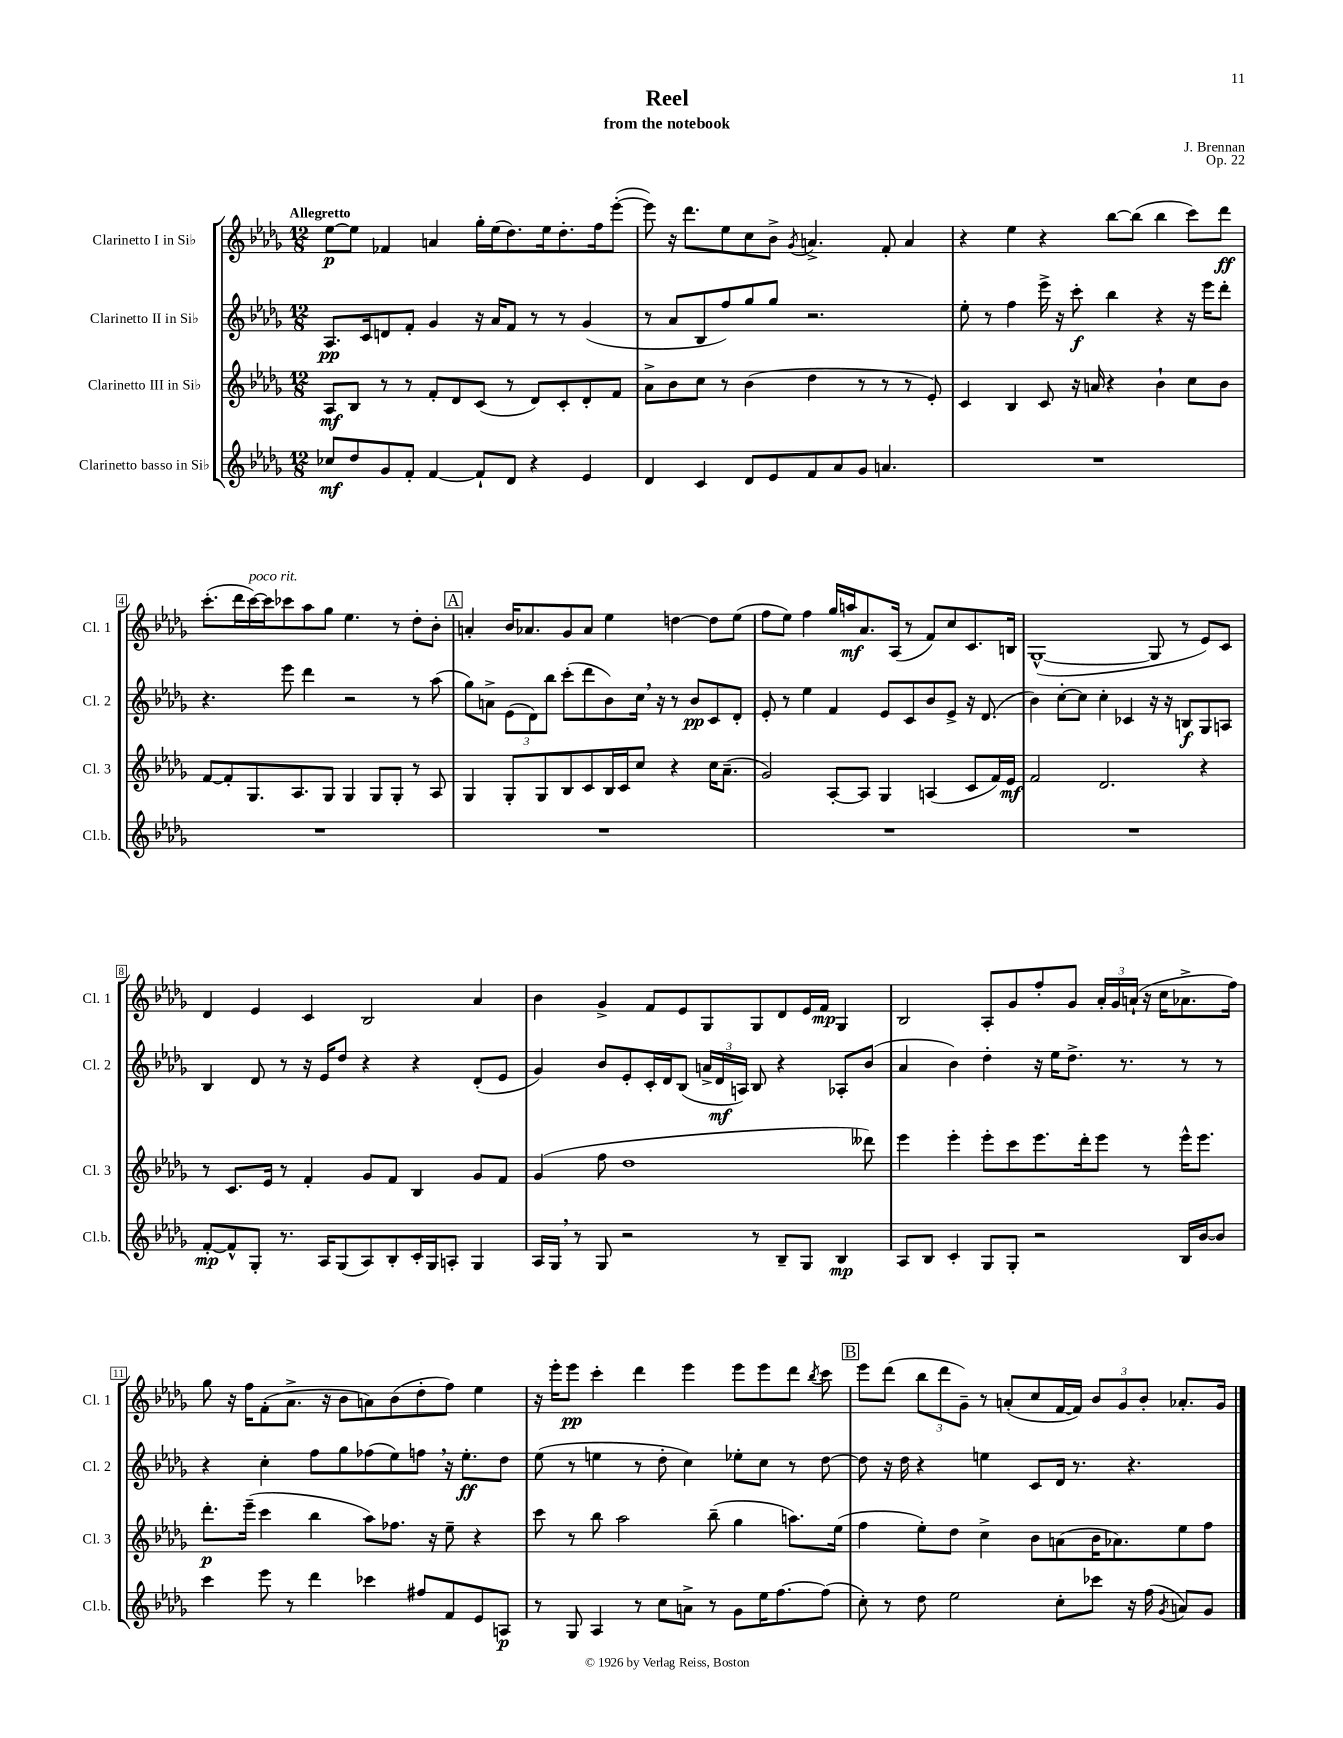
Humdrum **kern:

**kern	**kern	**kern	**kern
*staff4	*staff3	*staff2	*staff1
*clefG2	*clefG2	*clefG2	*clefG2
*k[b-e-a-d-g-]	*k[b-e-a-d-g-]	*k[b-e-a-d-g-]	*k[b-e-a-d-g-]
*M12/8	*M12/8	*M12/8	*M12/8
8cc-	8A-	8.A-	[8ee-
8dd-	8B-	.	8ee-]
.	.	16c	.
8g-	8r	8d	4f-
8f'	8r	8f'	.
[4f	8f'	4g-	4a
.	8d-	.	.
8f`]	(8c	16r	16gg-'
.	.	16a-	(16ee-
8d-	8r	8f	8.dd-)
4r	8d-)	8r	.
.	.	.	16ee-
.	8c'	8r	8.dd-'
4e-	8d-'	(4g-	.
.	.	.	16ff
.	8f	.	([8eee-'
=	=	=	=
4d-	8a-^	8r	8eee-])
.	8b-	8a-	16r
.	.	.	8.ddd-
4c	8cc	8B-	.
.	8r	8ff)	8ee-
8d-	(4b-	8gg-	8cc
8e-	.	8gg-	8b-^
.	.	.	8qg-
8f	4dd-	2.r	4.a^
8a-	.	.	.
8g-	8r	.	.
4.a	8r	.	8f'
.	8r	.	4a
.	8e-')	.	.
=	=	=	=
1.r	4c	8ee-'	4r
.	.	8r	.
.	4B-	4ff	4ee-
.	8c	16eee-^	4r
.	.	16r	.
.	16r	8ccc'	.
.	16a	.	.
.	4r	4bb-	[8bb-
.	.	.	(8bb-]
.	4b-`	4r	4bb-
.	8cc	16r	8ccc)
.	.	16eee-	.
.	8b-	8ddd-'	8ddd-
=	=	=	=
1.r	[8f	4.r	(8.ccc'
.	8f']	.	.
.	.	.	16ddd-
.	8.G-	.	[16ccc)
.	.	.	16ccc]
.	.	8eee-	8ccc-
.	8.A-	.	.
.	.	4ddd-	8aa-
.	8G-	.	8gg-
.	4G-	2r	4.ee-
.	8G-	.	.
.	8G-'	.	8r
.	8r	8r	8dd-'
.	8A-	(8aa-	8b-'
=	=	=	=
1.r	4G-	8gg-)	4a'
.	.	8a^	.
.	8G-'	(12e-	16b-
.	.	.	8.a-
.	.	12d-)	.
.	8G-	.	.
.	.	12bb-	.
.	8B-	(8ccc'	8g-
.	8c	8ddd-	8a-
.	16B-	8b-)	4ee-
.	16c	.	.
.	8cc	16cc	.
.	.	16r	.
.	4r	8r	[4dd
.	.	8b-	.
.	16cc	8c	8dd]
.	(8.a-~	.	.
.	.	8d-'	(8ee-
=	=	=	=
1.r	2g-)	8e-'	8ff
.	.	8r	8ee-)
.	.	4ee-	4ff
.	[8A-'	4f	16gg-
.	.	.	16aa
.	8A-]	.	8.a-
.	4G-	8e-	.
.	.	.	(16A-
.	.	8c	8r
.	(4A	8b-	8f)
.	.	8e-^	8cc
.	8c	16r	8.c
.	.	(8.d-	.
.	16f)	.	.
.	16e-	.	16B
=	=	=	=
1.r	2f	4b-)	([1G-^^
.	.	[8cc'	.
.	.	8cc]	.
.	2.d-	4cc'	.
.	.	4c-	.
.	.	16r	8G-]
.	.	16r	.
.	.	8B	8r
.	4r	8G-	8e-)
.	.	8A	8c
=	=	=	=
[8f'	8r	4B-	4d-
8f^^]	8.c	.	.
8G-'	.	8d-	4e-
.	16e-	.	.
8.r	8r	8r	.
.	4f'	16r	4c
16A-	.	16e-	.
(8G-	.	8dd-	.
8A-)	8g-	4r	2B-
8B-'	8f	.	.
16c'	4B-	4r	.
16G-	.	.	.
8A'	.	.	.
4G-	8g-	(8d-'	4a-
.	8f	8e-	.
=	=	=	=
16A-	(4g-	4g-)	4b-
16G-	.	.	.
8r	.	.	.
8G-	8ff	8b-	4g-^
2r	1dd-	8e-'	.
.	.	16c'	8f
.	.	16d-	.
.	.	(8B-	8e-
.	.	24a^	8G-
.	.	24d-	.
.	.	24A)	.
8r	.	8B-	8G-
8B-~	.	4r	8d-
8G-	.	.	16e-
.	.	.	16f
4B-	.	8A-'	4G-
.	8ddd--)	(8b-	.
=	=	=	=
8A-	4eee-	4a-	2B-
8B-	.	.	.
4c'	4eee-'	4b-)	.
8G-	8eee-'	4dd-'	8A-'
8G-'	8ccc	.	8g-
2r	8.eee-	16r	8ff'
.	.	16ee-	.
.	.	8.dd-^	8g-
.	16ddd-'	.	.
.	8eee-	.	24a-'
.	.	.	24g-
.	.	8.r	.
.	.	.	(24a`
.	8r	.	16r
.	.	.	16cc
16B-	16eee-^^	8r	8.a-^
[16b-	8.eee-	.	.
8b-]	.	8r	.
.	.	.	16ff)
=	=	=	=
4ccc	8.ddd-'	4r	8gg-
.	.	.	16r
.	(16eee-~	.	16ff
8eee-	4ccc	4cc'	(8f'
8r	.	.	8.a-^
4ddd-	4bb-	8ff	.
.	.	.	16r
.	.	8gg-	8b-
4ccc-	8aa-)	(8ff-	8a)
.	8.ff-	8ee-)	(8b-
8ff#	.	8ff	8dd-'
.	16r	.	.
8f	8ee-~	16r	8ff)
.	.	8.ee-'	.
8e-	4r	.	4ee-
8A	.	8dd-	.
=	=	=	=
8r	8ccc	(8ee-	16r
.	.	.	16eee-'
8G-	8r	8r	8eee-
4A-	8bb-	4ee	4ccc'
.	2aa-	.	.
8r	.	8r	4ddd-
8cc	.	8dd-'	.
8a^	.	4cc)	4eee-
8r	(8bb-~	.	.
8g-	4gg-	8ee-'	8eee-
16ee-	.	8cc	8eee-
[8.ff	.	.	.
.	8.aa)	8r	8ddd-
.	.	.	8qbb-
(8ff]	.	[8dd-	8ccc
.	(16ee-	.	.
=	=	=	=
8cc')	4ff	8dd-]	8eee-
8r	.	16r	(8ddd-
.	.	16dd-	.
8dd-	8ee-')	4r	12bb-
.	.	.	12ddd-
2ee-	8dd-	.	.
.	.	.	12g-~)
.	4cc^	4ee	8r
.	.	.	(8a'
.	8b-	8c	8cc
8cc'	(8a	16d-	[16f
.	.	8.r	16f])
8ccc-	16b-	.	12b-
.	8.a-)	.	.
.	.	.	12g-
16r	.	4.r	.
.	.	.	12b-'
(16ff	.	.	.
8qg-	.	.	.
8a)	8ee-	.	8.a-'
8g-	8ff	.	.
.	.	.	16g-
==	==	==	==
*-	*-	*-	*-
